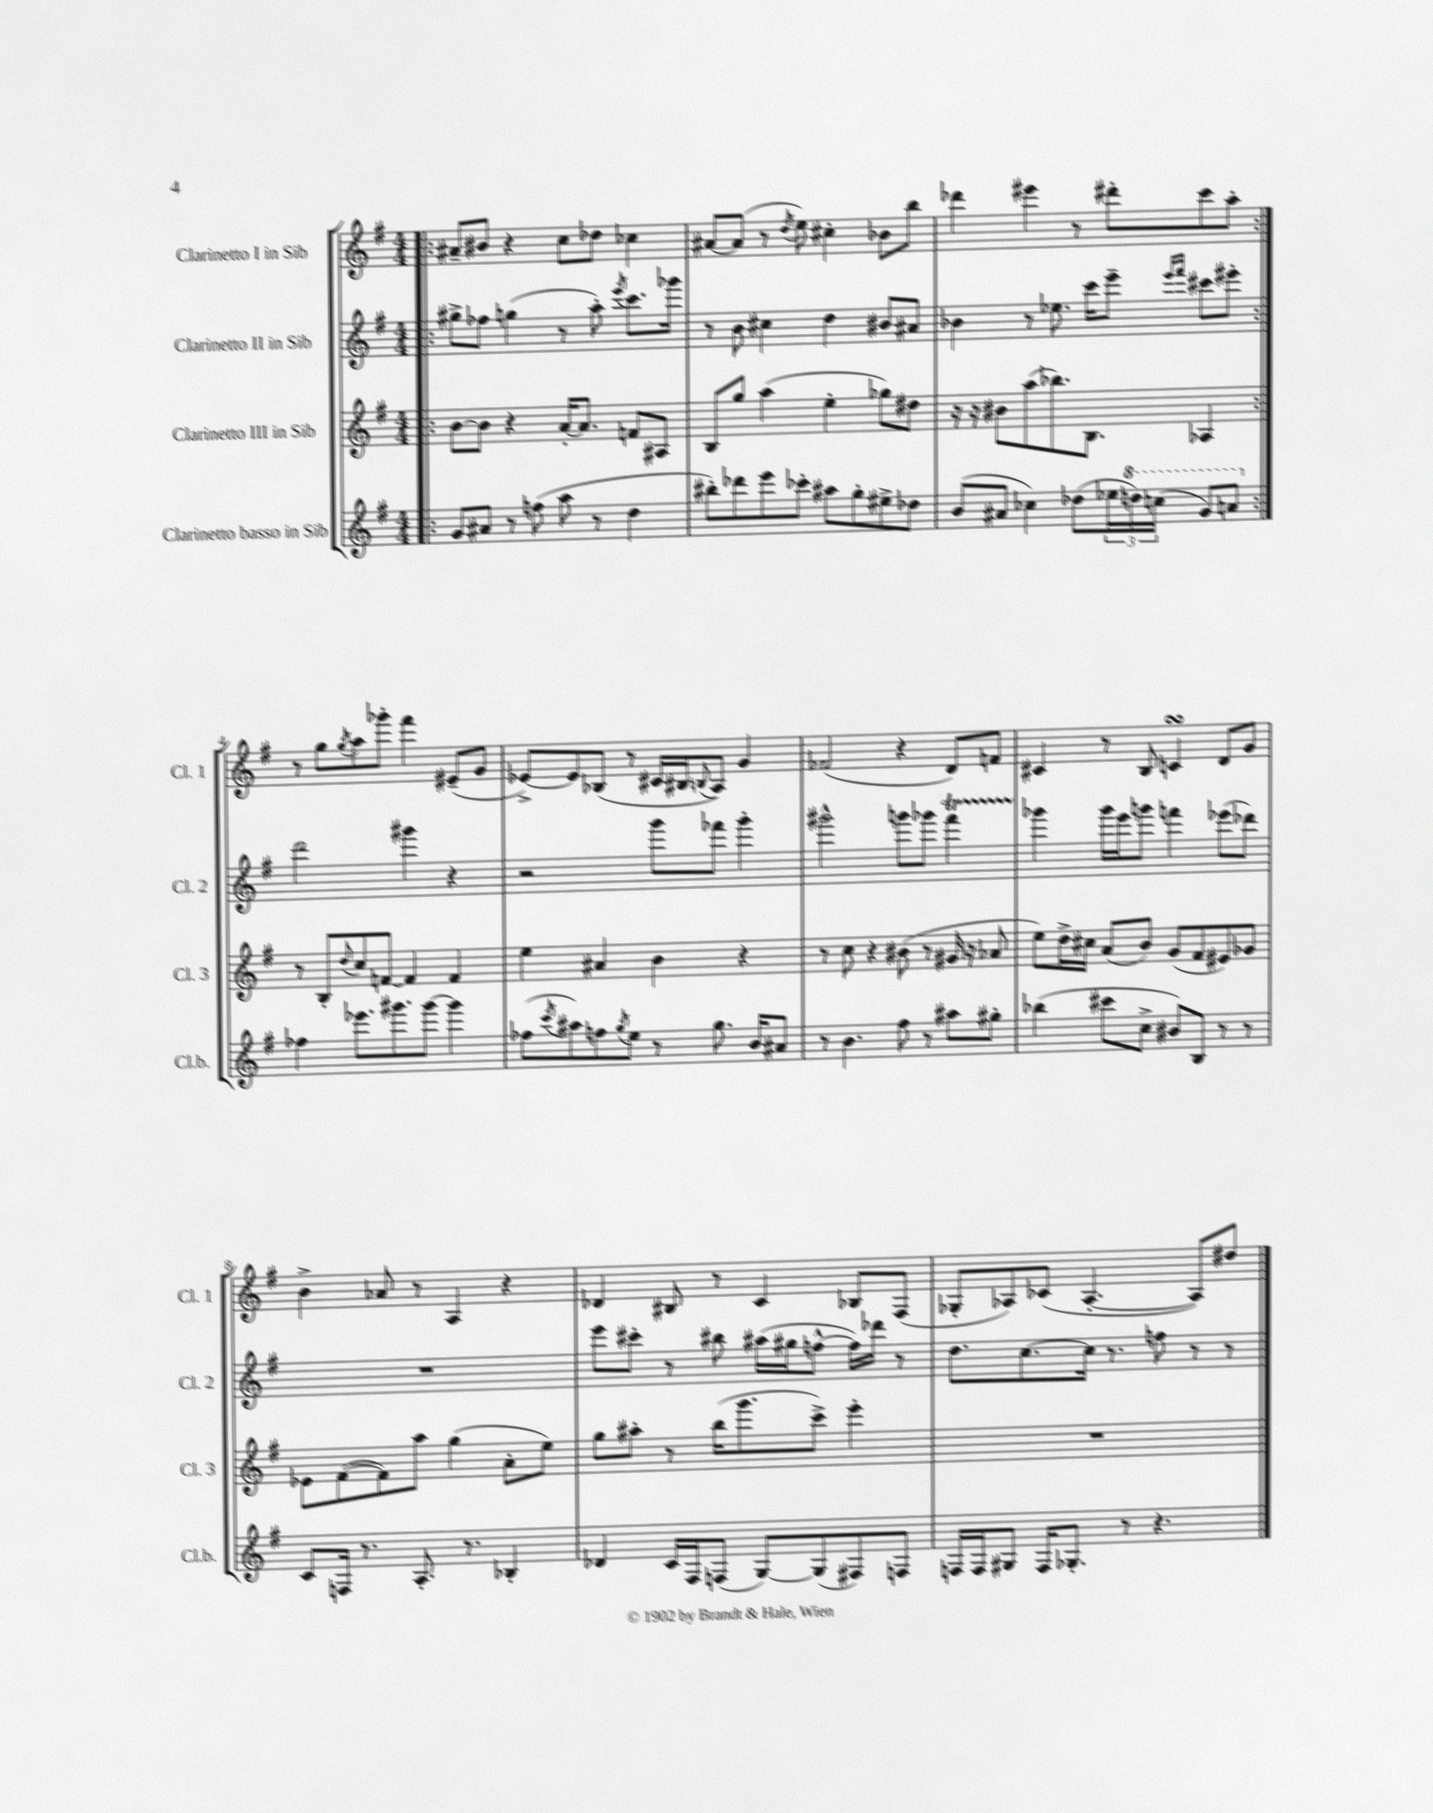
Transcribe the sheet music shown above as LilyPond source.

<<
\new StaffGroup <<
\new Staff = "s0" \with { instrumentName = "Clarinetto I in Sib" shortInstrumentName = "Cl. 1" } {
    \clef treble \key g \major \numericTimeSignature \time 4/4
    \repeat volta 2 { \bar ".|:" ais'8-- bis'8 r4 c''8 des''8 ces''4 |
    ais'8~ ais'8( r8 \acciaccatura { d''8 } e''8) cis''4-. bes'8 b''8 |
    des'''4 eis'''4 r8 dis'''8-. c'''8 a''8-. | }
    r8 g''8 \acciaccatura { g''8 } a''8 ges'''8-. fis'''4 eis'8--( g'8 |
    ees'8~->) ees'8 bes8( r8 cis'16 bis16 \appoggiatura { b8 } a8) g'4 |
    fes'2( r4 d'8) f'8 |
    cis'4 r8 b8 c'4\turn d'8 g'8 |
    b'4-> aes'8 r8 a4 r4 |
    des'4 bis8 r8 c'4 bes8 fis8( |
    ges8-. aes8) ces'8( aes4.~-. aes8) dis''8 \bar "|." |
}
\new Staff = "s1" \with { instrumentName = "Clarinetto II in Sib" shortInstrumentName = "Cl. 2" } {
    \clef treble \key g \major \numericTimeSignature \time 4/4
    \repeat volta 2 { \bar ".|:" gis''8-> fes''8 g''4( r8 a''8-.) \acciaccatura { e'''8 } c'''8. ges'''16 |
    r8 b'8 cis''4 d''4 bis'8 ais'8 |
    bes'4 r8 ees''8. c'''16 e'''8-- \grace { e'''16 fis'''16 } cis'''8 eis'''8-. | }
    d'''2 gis'''4 r4 |
    r2 g'''8 fes'''8 g'''4-. |
    gis'''2-^ g'''8 ges'''8 fis'''4\startTrillSpan |
    ges'''4\stopTrillSpan ges'''16 e'''16 g'''8 f'''4 ees'''8( des'''8) |
    R1 |
    e'''8 cis'''8-. r8 bis''8 ais''16( gis''16 f''8~-^ f''16) des'''16 r8 |
    d''8. c''8.~ c''16 r8. f''8 r8 r8 \bar "|." |
}
\new Staff = "s2" \with { instrumentName = "Clarinetto III in Sib" shortInstrumentName = "Cl. 3" } {
    \clef treble \key g \major \numericTimeSignature \time 4/4
    \repeat volta 2 { \bar ".|:" b'8~ b'8 r4 a'16~-. a'8. f'8 ais8 |
    b8 g''8 a''4( e''4-. ges''8) dis''8 |
    r16 r16 bis'8 a''8( bes''8.) b8. aes4 | }
    r8 b8-. \appoggiatura { d''8 } c''8 f'8~ f'4 f'4 |
    e''4 ais'4 b'4 r4 |
    r8 c''8 r4 bis'8( r8 gis'16 r16 aes'8 |
    e''8) d''16-> cis''16 a'8( b'8) g'8( fis'8 eis'8) ges'8 |
    ees'8 fis'8~( fis'8) a''8 g''4( a'8-. e''8) |
    g''8 ais''8-. r8 b''16( g'''8. c'''8->) e'''4-. |
    R1 \bar "|." |
}
\new Staff = "s3" \with { instrumentName = "Clarinetto basso in Sib" shortInstrumentName = "Cl.b." } {
    \clef treble \key g \major \numericTimeSignature \time 4/4
    \repeat volta 2 { \bar ".|:" g'8 ais'8 r8 f''8( a''8 r8 d''4 |
    bis''8-.) des'''8 e'''8 ces'''8-. ais''8 g''8-. eis''8-> des''8 |
    b'8( ais'8 ces''4) des''8( \tuplet 3/2 { ees''16 \ottava #1 d'''!16) c'''!16( } g''8) a''!8 \ottava #0 | }
    fes''4 ees'''8. gis'''8. gis'''8~ gis'''4 |
    fes''8( \acciaccatura { c'''8 } ais''8) f''8 \acciaccatura { g''8 } e''8 r8 g''8. b'16 ais'8 |
    r8 b'4. fis''8 r8 ais''8 gis''8-. |
    bes''4( cis'''8 c''8-> bis'8) b8 r8 r8 |
    c'8 f16 r8. a8.-. r8. bes4-. |
    des'4 c'16 fis16 f8( g8~) g8( fis8) f8 |
    f16 f16 gis8 f16 ges8.-. r8 r4. \bar "|." |
}
>>
>>
